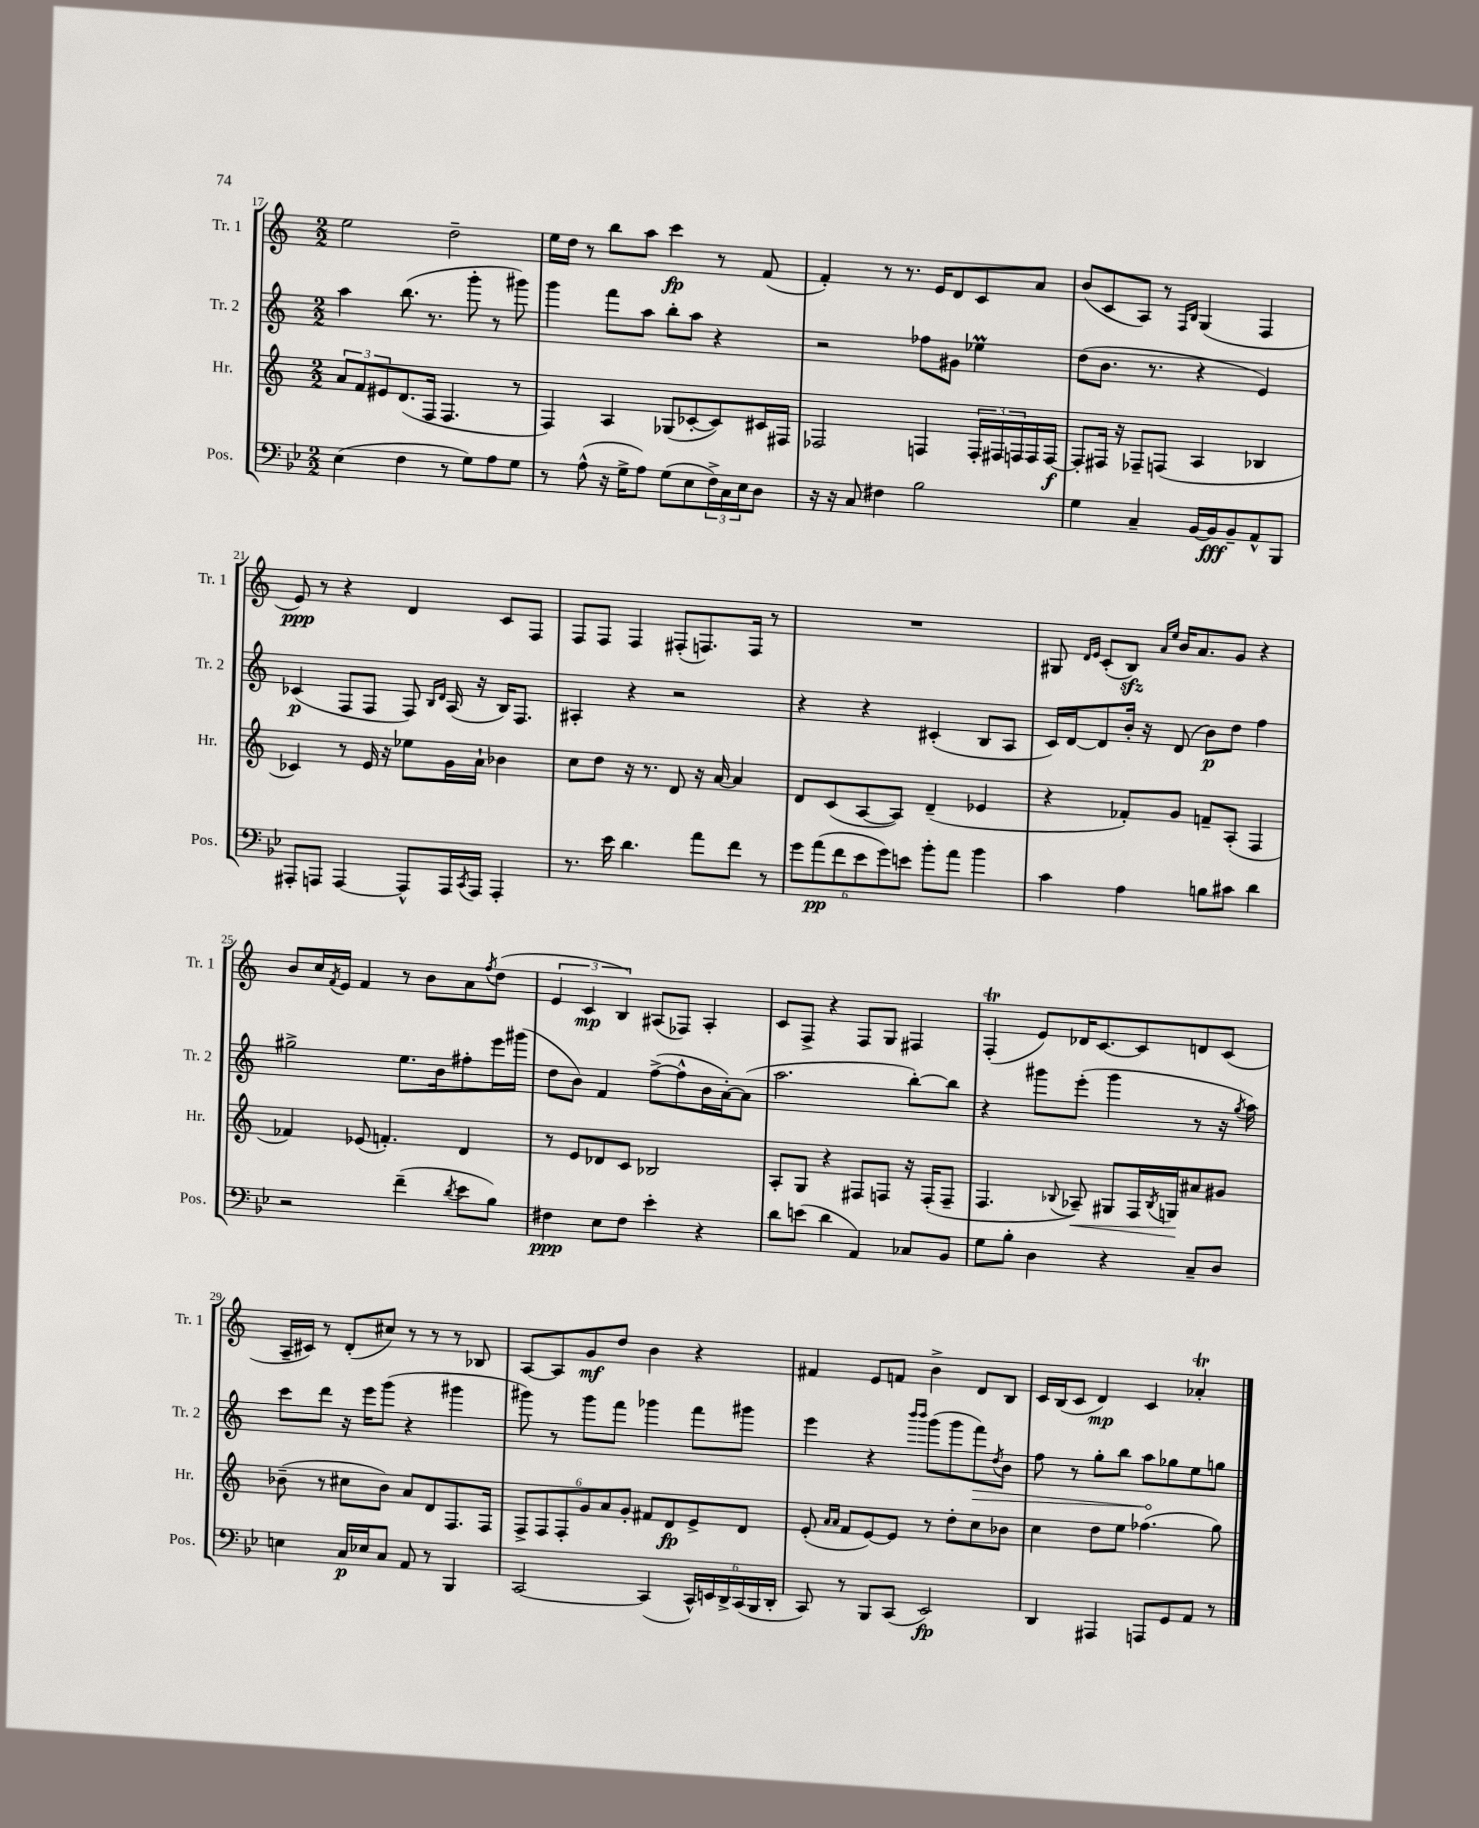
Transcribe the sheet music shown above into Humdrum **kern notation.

**kern	**dynam	**kern	**dynam	**kern	**dynam	**kern	**dynam
*part4	*part4	*part3	*part3	*part2	*part2	*part1	*part1
*staff4	*staff4	*staff3	*staff3	*staff2	*staff2	*staff1	*staff1
*I"Pos.	*	*I"Hr.	*	*I"Tr. 2	*	*I"Tr. 1	*
*I'Pos.	*	*I'Hr.	*	*I'Tr. 2	*	*I'Tr. 1	*
*clefF4	*	*clefG2	*	*clefG2	*	*clefG2	*
*k[b-e-]	*	*k[]	*	*k[]	*	*k[]	*
*M2/2	*	*M2/2	*	*M2/2	*	*M2/2	*
=17	=17	=17	=17	=17	=17	=17	=17
(4E-\	.	12a/L	.	4aa\	.	2ee\	.
.	.	12f/	.	.	.	.	.
.	.	12e#X/	.	.	.	.	.
4F\	.	(8.d/	.	(8.bb\	.	.	.
.	.	16F/Jk	.	8.r	.	.	.
8r	.	4.F/	.	.	.	2dd~\	.
8G\L)	.	.	.	8ggg'\	.	.	.
8A\	.	.	.	8r	.	.	.
8G\J	.	8r	.	8ggg#X\)	.	.	.
=18	=18	=18	=18	=18	=18	=18	=18
8r	.	4F/)	.	4ggg\	.	16ee\LL	.
.	.	.	.	.	.	16dd\JJ	.
(8A^^\	.	.	.	.	.	8r	.
16r	.	4A/	.	8fff\L	.	8bb\L	.
16G^\KL	.	.	.	.	.	.	.
8A\J)	.	.	.	8aa\J	.	8aa\J	.
(8G\L	.	(8G-X/L	.	8bb'\L	.	4ccc\	fp
8E-\	.	[8c-X'/	.	8aa\J	.	.	.
24F^\L)	.	8c-/])	.	4r	.	8r	.
24C\	.	.	.	.	.	.	.
24E-\J	.	.	.	.	.	.	.
8D\J	.	16c#X/L	.	.	.	(8f/	.
.	.	16F#X/JJ	.	.	.	.	.
=19	=19	=19	=19	=19	=19	=19	=19
16r	.	2F-X/	.	2r	.	4f'/)	.
16r	.	.	.	.	.	.	.
8C/	.	.	.	.	.	.	.
4F#X\	.	.	.	.	.	8r	.
.	.	.	.	.	.	8.r	.
2B-\	.	4Fn/	.	8ff-X\L	.	.	.
.	.	.	.	.	.	16e/KL	.
.	.	.	.	8g#X\J	.	8d/	.
.	.	24F'/LL	.	4ee-XM\	.	8c/	.
.	.	24F#X/	.	.	.	.	.
.	.	24Fn/	.	.	.	.	.
.	.	16F/	.	.	.	8a/J	.
.	.	[16F/JJ	f	.	.	.	.
=20	=20	=20	=20	=20	=20	=20	=20
4G\	.	8F'/L]	.	(8dd\L	.	(8b/L	.
.	.	16F#X/Jk	.	8.b\J	.	8c/	.
.	.	16r	.	.	.	.	.
4C~/	.	8F-X~/L	.	.	.	8A/J)	.
.	.	.	.	8.r	.	.	.
.	.	(8Fn/J	.	.	.	8r	.
.	.	.	.	.	.	16qqF/LL	.
.	.	.	.	.	.	16qqB/JJ	.
[16BB-/LL	.	4A/	.	4r	.	(4G/	.
16BB-/J]	fff	.	.	.	.	.	.
8BB-~/	.	.	.	.	.	.	.
8AA^^/	.	4B-X/	.	4e/)	.	4F/	.
8BBB-/J	.	.	.	.	.	.	.
!!LO:LB:g=z
=21	=21	=21	=21	=21	=21	=21	=21
8AAA#X'/L	.	4c-X/)	.	(4c-X/	p	8e/)	ppp
8AAAn/J	.	.	.	.	.	8r	.
[4AAA/	.	8r	.	8F/L	.	4r	.
.	.	16e/	.	8F/J	.	.	.
.	.	16r	.	.	.	.	.
8AAA^^/L]	.	8ee-X\L	.	8F/)	.	4d/	.
.	.	.	.	16qqB/LL	.	.	.
.	.	.	.	16qqd/JJ	.	.	.
16AAA/L	.	16g\L	.	(16A/	.	.	.
8qCC/	.	.	.	.	.	.	.
16AAA/JJ	.	16a`\JJ	.	16r	.	.	.
4AAA'/	.	4b-X\	.	16B/KL)	.	8c/L	.
.	.	.	.	8.F/J	.	.	.
.	.	.	.	.	.	8F/J	.
=22	=22	=22	=22	=22	=22	=22	=22
8.r	.	8cc\L	.	4A#X'/	.	8F/L	.
.	.	8dd\J	.	.	.	8F/J	.
16e-\	.	.	.	.	.	.	.
4.d\	.	16r	.	4r	.	4F/	.
.	.	8.r	.	.	.	.	.
.	.	8d/	.	2r	.	(8F#X'/L	.
8a\L	.	16r	.	.	.	8.Fn/)	.
.	.	[16a/	.	.	.	.	.
8f\J	.	4a/]	.	.	.	.	.
.	.	.	.	.	.	16F/Jk	.
8r	.	.	.	.	.	8r	.
=23	=23	=23	=23	=23	=23	=23	=23
12g\L	.	8d/L	.	4r	.	1r	.
(12a\	pp	.	.	.	.	.	.
.	.	(8c/	.	.	.	.	.
12f\	.	.	.	.	.	.	.
12e-\	.	[8A/	.	4r	.	.	.
12g\)	.	.	.	.	.	.	.
.	.	8A/J])	.	.	.	.	.
12en\J	.	.	.	.	.	.	.
8b-'\L	.	(4d~/	.	(4c#X'/	.	.	.
8a\J	.	.	.	.	.	.	.
4b-\	.	4e-X/	.	8B/L	.	.	.
.	.	.	.	8A/J	.	.	.
=24	=24	=24	=24	=24	=24	=24	=24
4c\	.	4r	.	16c/LL)	.	8G#X/	.
.	.	.	.	[16d/J	.	.	.
.	.	.	.	.	.	16qqd/LL	.
.	.	.	.	.	.	16qqe/JJ	.
.	.	.	.	8d/]	.	(8c'/L	.
4A\	.	8f-X'/L)	.	16b'/Jk	.	8Bzz/J)	.
.	.	.	.	16r	.	.	.
.	.	.	.	.	.	16qqa/LL	.
.	.	.	.	.	.	16qqee/JJ	.
.	.	8g/J	.	(8d/	.	16b/KL	.
.	.	.	.	.	.	8.a/	.
8Bn\L	.	8fn~/L	.	8b\L)	p	.	.
8c#X\J	.	(8A'/J	.	8dd\J	.	8g/J	.
4d\	.	4F/	.	4ff\	.	4r	.
!!LO:LB:g=z
=25	=25	=25	=25	=25	=25	=25	=25
2r	.	4f-X/)	.	2gg#X^\	.	8b/L	.
.	.	.	.	.	.	16cc/L	.
.	.	.	.	.	.	8qf/	.
.	.	.	.	.	.	16e/JJ	.
.	.	(8e-X/	.	.	.	4f/	.
.	.	4.fn'/)	.	.	.	.	.
(4f~\	.	.	.	8.ee\L	.	8r	.
.	.	.	.	.	.	8b\L	.
.	.	.	.	16b\k	.	.	.
8qd/	.	.	.	.	.	.	.
8e-\L	.	4d/	.	8ff#X'\	.	8a\	.
.	.	.	.	.	.	8qff/	.
8B-\J)	.	.	.	16eee\L	.	(8dd\J	.
.	.	.	.	(16ggg#X\JJ	.	.	.
=26	=26	=26	=26	=26	=26	=26	=26
4F#X\	ppp	8r	.	8dd\L	.	6e/	.
.	.	8e/L	.	8b\J)	.	.	.
.	.	.	.	.	.	6c/	mp
8E-\L	.	8d-X/	.	4f/	.	.	.
.	.	.	.	.	.	6B/)	.
8F#\J	.	8c/J	.	.	.	.	.
4e-'\	.	2B-X/	.	([8ff^\L	.	(8A#X/L	.
.	.	.	.	8ff^^\]	.	8F-X/J)	.
4r	.	.	.	16b\L	.	4A#'/	.
.	.	.	.	[16a'\J)	.	.	.
.	.	.	.	(8a\J]	.	.	.
=27	=27	=27	=27	=27	=27	=27	=27
8d\L	.	8A'/L	.	2.aa\	.	8c/L	.
(8en\J	.	8G/J	.	.	.	8F^/J	.
4d\	.	4r	.	.	.	4r	.
4AA/)	.	8F#X/L	.	.	.	8F/L	.
.	.	8Fn/J	.	.	.	8G/J	.
8C-X/L	.	16r	.	[8bb'\L)	.	4F#X/	.
.	.	(16F'/KL	.	.	.	.	.
8BB-/J	.	8F~/J	.	8bb\J]	.	.	.
=28	=28	=28	=28	=28	=28	=28	=28
8G\L	.	4.F/	.	4r	.	(4FT'/	.
8B-'\J	.	.	.	.	.	.	.
4D\	.	.	.	8ggg#X\L	.	8e/L)	.
.	.	8qqB-X/	.	.	.	.	.
!	!	!	!LO:HP:b	!	!	!	!
.	.	8A-X~/)	<	(8eee'\J	.	16d-X/K	.
.	.	.	.	.	.	[8.c/	.
4r	.	8G#X/L	.	4ggg#\	.	.	.
.	.	16F/L	.	.	.	8c/]	.
.	.	8qB-/	.	.	.	.	.
.	.	16Gn/J	.	.	.	.	.
8C~/L	.	8a#X/	[	8r	.	8dn/	.
8D/J	.	8g#X/J	.	16r	.	(8c/J	.
.	.	.	.	8qgg/	.	.	.
.	.	.	.	16aa\)	.	.	.
!!LO:LB:g=z
=29	=29	=29	=29	=29	=29	=29	=29
4En\	.	(8b-X~\	.	8ccc\L	.	16A~/LL	.
.	.	.	.	.	.	16c#X/JJ)	.
.	.	8r	.	8ddd\J	.	8r	.
16C/LL	p	8cc#X\L	.	16r	.	(8d'/L	.
16E-X/J	.	.	.	16eee\KL	.	.	.
8C/J	.	8b-\J)	.	(8ggg\J	.	8cc#X/J)	.
8AA/	.	8a/L	.	4r	.	8r	.
8r	.	8d/	.	.	.	8r	.
4BBB-/	.	8.F/	.	4ggg#X\	.	8r	.
.	.	.	.	.	.	8B-X/	.
.	.	16F/Jk	.	.	.	.	.
=30	=30	=30	=30	=30	=30	=30	=30
[2CC/	.	12F^/L	.	8ggg#X\)	.	[8A/L	.
.	.	12F/	.	.	.	.	.
.	.	.	.	8r	.	8A/]	.
.	.	12F'/	.	.	.	.	.
.	.	12g/	.	8ggg#\L	.	8g/	mf
.	.	12a/	.	.	.	.	.
.	.	.	.	8fff\J	.	8dd/J	.
.	.	12g'/J	.	.	.	.	.
(4CC/]	.	8f#X/L	.	4ggg-X\	.	4b\	.
.	.	8d/	fp	.	.	.	.
24CC^^/LL)	.	8e^/	.	8fff\L	.	4r	.
24EEn/	.	.	.	.	.	.	.
24DD^/	.	.	.	.	.	.	.
(24CC/	.	8d/J	.	8ggg#X\J	.	.	.
24BBB-/	.	.	.	.	.	.	.
24DD'/JJ	.	.	.	.	.	.	.
=31	=31	=31	=31	=31	=31	=31	=31
8CC/)	.	(8e'/	.	4eee\	.	4f#X/	.
.	.	16qqa/LL	.	.	.	.	.
.	.	16qqa/JJ	.	.	.	.	.
8r	.	8f/L	.	.	.	.	.
8BBB-/L	.	[8e/)	.	4r	.	8e/L	.
(8CC/J	.	8e/J]	.	.	.	8fn/J	.
.	.	.	.	16qqbbb/LL	.	.	.
.	.	.	.	16qqbbb/JJ	.	.	.
2EE-/)	fp	8r	.	(8ggg\L	.	4b^\	.
.	.	8dd'\L	.	8ggg\	.	.	.
!	!	!	!	!	!LO:HP:b	!	!
.	.	8cc\	.	8fff\)	>	8d/L	.
.	.	.	.	8qdd/	.	.	.
.	.	8b-X\J	.	8b\J	.	8B/J	.
=32	=32	=32	=32	=32	=32	=32	=32
4DD/	.	4cc\	.	8ff\	.	16c/LL	.
.	.	.	.	.	.	(16B/J	.
.	.	.	.	8r	.	8c/J	.
4AAA#X/	.	8dd\L	.	8gg'\L	.	4d/)	mp
.	.	8ee\J	.	8bb\J	.	.	.
8AAAn/L	.	(4.ff-X\	.	8aa\L	.	4c/	.
8GG/	.	.	.	8gg-X\	]	.	.
8AA/J	.	.	.	8ee\	.	4a-XT'/	.
8r	.	8gg\)	.	8ggn\J	.	.	.
==	==	==	==	==	==	==	==
*-	*-	*-	*-	*-	*-	*-	*-
